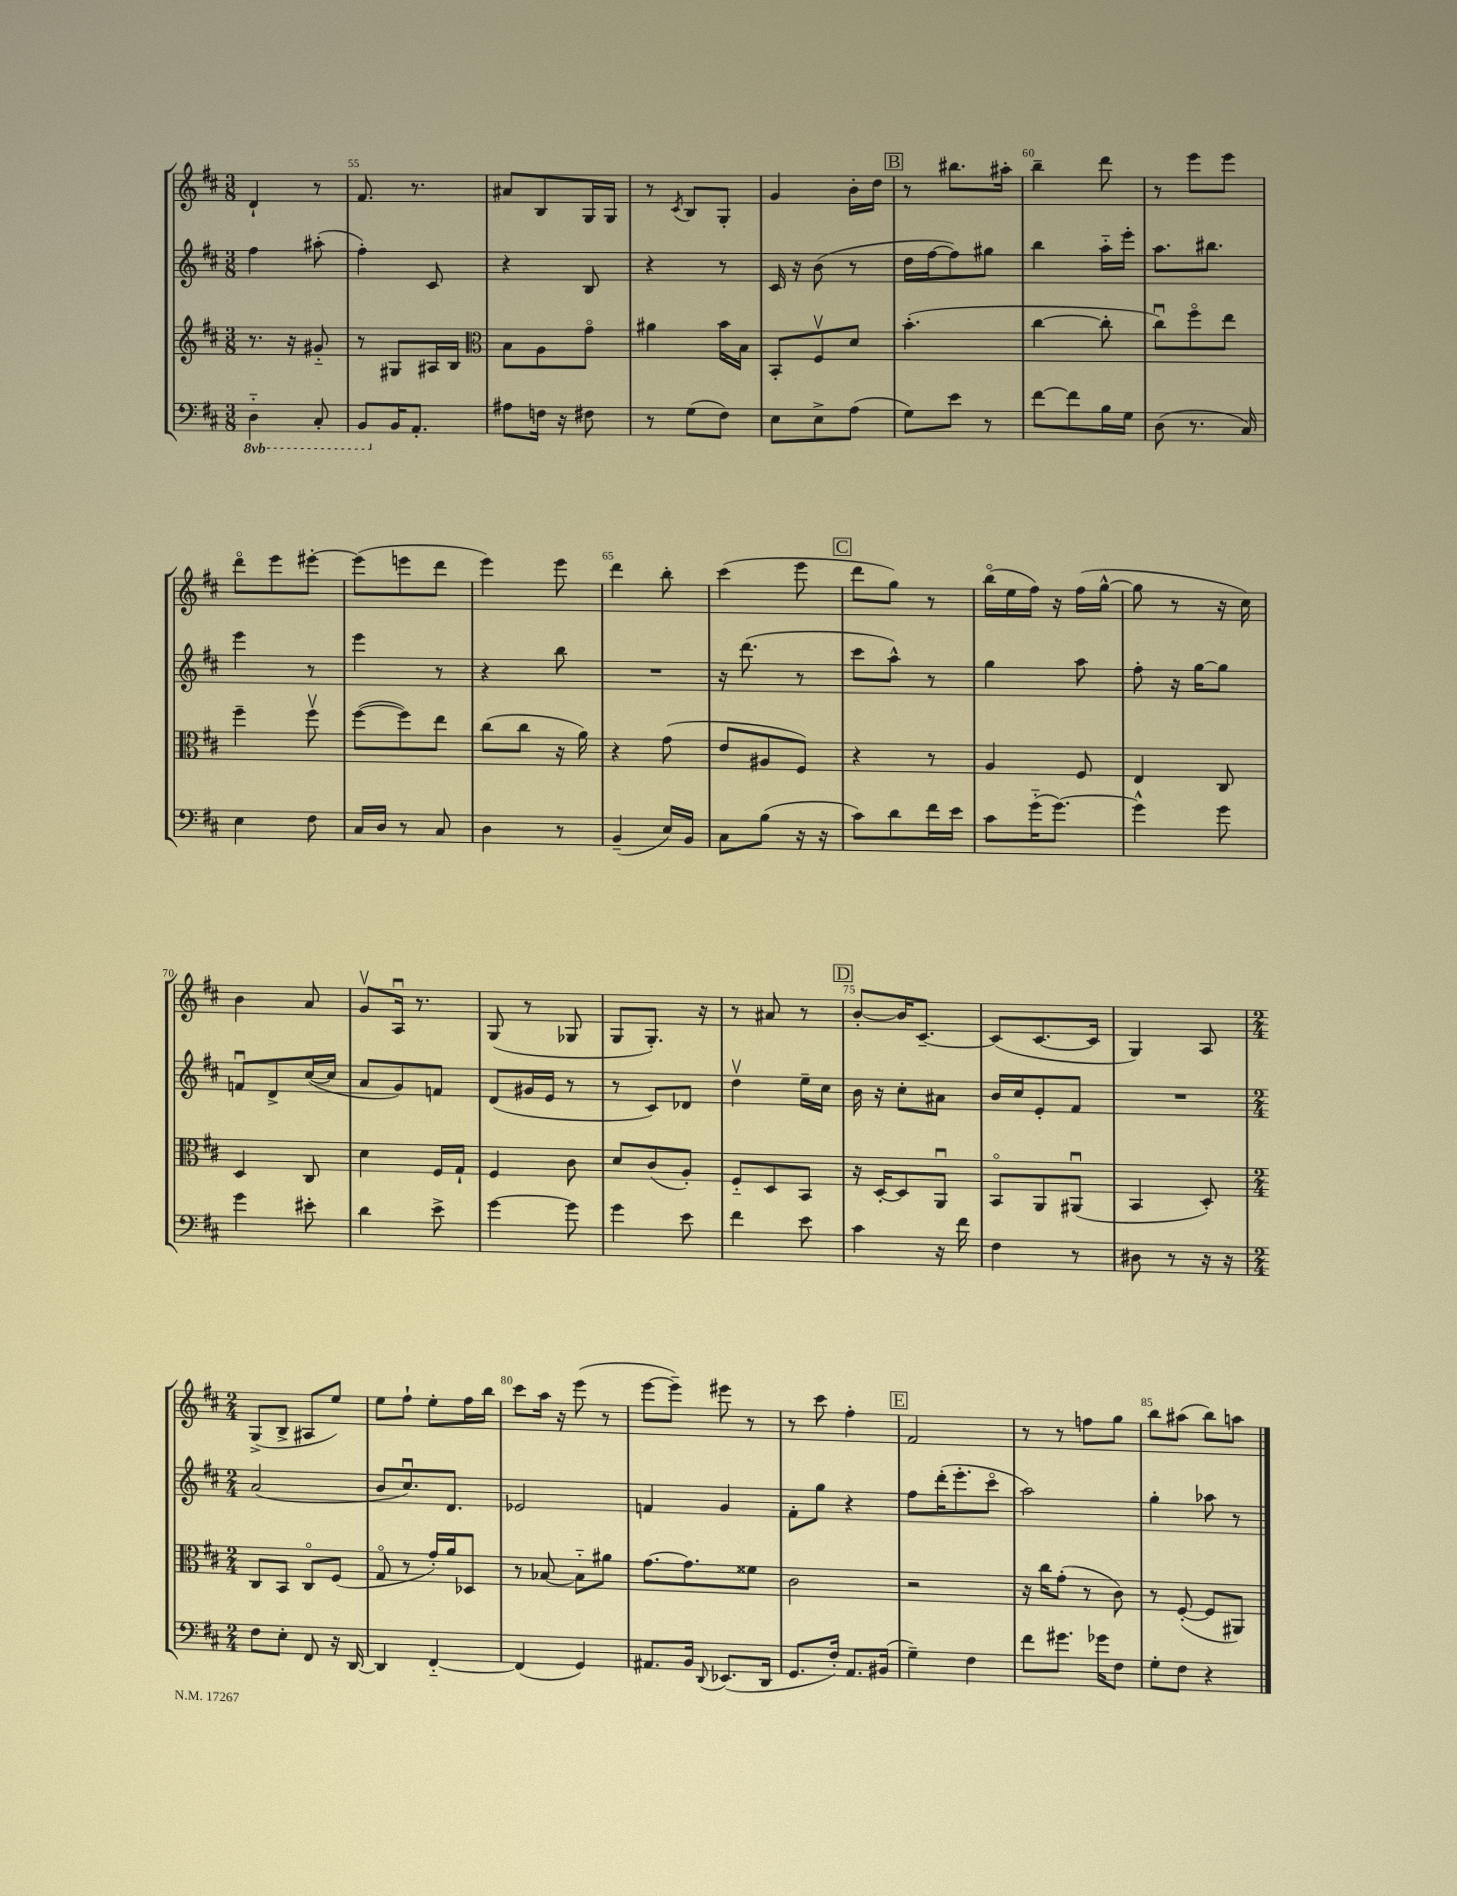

**kern	**kern	**kern	**kern
*part4	*part3	*part2	*part1
*staff4	*staff3	*staff2	*staff1
*clefF4	*clefG2	*clefG2	*clefG2
*k[f#c#]	*k[f#c#]	*k[f#c#]	*k[f#c#]
*M3/8	*M3/8	*M3/8	*M3/8
*8ba	*	*	*
=54	=54	=54	=54
4DD\	8.r	4ff#\	4d`/
.	16r	.	.
8CC#'/	8g#X/	(8aa#X'\	8r
=55	=55	=55	=55
8BBB/L	8r	4ff#'\)	8.f#/
*X8ba	*	*	*
16BB/K	8G#X/L	.	.
8.AA'/J	.	.	8.r
.	16A#X/L	8c#/	.
.	16B/JJ	.	.
=56	=56	=56	=56
*	*clefC3	*	*
8A#X\L	8B\L	4r	8a#X/L
16Fn\Jk	8A\	.	8B/
16r	.	.	.
8F#X\	8g\J	8B/	16G/L
.	.	.	16G/JJ
=57	=57	=57	=57
8r	4a#X\	4r	8r
.	.	.	8qc#/
(8G\L	.	.	8B/L
8F#\J)	16b\LL	8r	8G'/J
.	16B\JJ	.	.
=58	=58	=58	=58
8E\L	8BB'/L	16c#/	4g/
.	.	16r	.
8E^\	8F#v/	(8b\	.
(8A\J	8d/J	8r	16b'\LL
.	.	.	16dd\JJ
!!LO:REH:place=s1:t=B
=59	=59	=59	=59
8G\L)	(4.b'\	16dd\LL	8r
.	.	[16ff#\J	.
8e\J	.	8ff#\])	8.bb#X\L
8r	.	8gg#X\J	.
.	.	.	16aa#X'\Jk
=60	=60	=60	=60
[8f#\L	[4cc#\	4bb\	4bb~\
8f#\]	.	.	.
16B\L	8cc#'\]	16aa\LL	8ddd\
16G\JJ	.	16eee'\JJ	.
=61	=61	=61	=61
(8D\	8cc#u\L)	8.aa\L	8r
8.r	8ff#\	.	8eee\L
.	.	8.bb#X\J	.
.	8ee\J	.	8eee\J
16C#/)	.	.	.
!!LO:LB:g=z
=62	=62	=62	=62
4E\	4ff#~\	4eee\	8ddd\L
.	.	.	8eee\
8F#\	8ff#v\	8r	[8eee#X'\J
=63	=63	=63	=63
16C#/LL	([8ff#\L	4eee\	(8eee#\L]
16D/JJ	.	.	.
8r	8ff#\])	.	8eeen\
8C#/	8ee\J	8r	8ddd\J
=64	=64	=64	=64
4D\	(8cc#\L	4r	4eee\)
.	8cc#\J	.	.
8r	16r	8bb\	8eee\
.	16a\)	.	.
=65	=65	=65	=65
(4BB~/	4r	4.r	4ddd\
16E/LL)	(8g\	.	8bb'\
16BB/JJ	.	.	.
=66	=66	=66	=66
8C#\L	8e/L	16r	(4ccc#\
.	.	(8.ddd\	.
(8B\J	8A#X/	.	.
16r	8F#/J)	8r	8eee\
16r	.	.	.
!!LO:REH:place=s1:t=C
=67	=67	=67	=67
8c#\L)	4r	8ccc#\L	8ddd\L
8d\	.	8aa^^\J)	8gg\J)
16f#\L	8r	8r	8r
16e\JJ	.	.	.
=68	=68	=68	=68
8c#\L	4A/	4gg\	(16bb\LL
.	.	.	16ee\
(16g\K	.	.	16ff#\JJ)
[8.g\J)	.	.	16r
.	8F#/	8aa\	(16ff#\LL
.	.	.	[16gg^^\JJ
=69	=69	=69	=69
4g^^\]	4E/	8ff#'\	8gg\]
.	.	16r	8r
.	.	[16gg\KL	.
8g\	8C#/	8gg\J]	16r
.	.	.	16cc#\)
!!LO:LB:g=z
=70	=70	=70	=70
4g\	4D/	8fnu/L	4b\
.	.	8d^/	.
8e#X'\	8C#/	([16cc#/L	8a/
.	.	16cc#/JJ]	.
=71	=71	=71	=71
4d\	4d\	8a/L	8gv/L
.	.	8g/)	16Au/Jk
.	.	.	8.r
8e^\	16F#/LL	8fn/J	.
.	16G`/JJ	.	.
=72	=72	=72	=72
[4g\	4F#/	(8d/L	(8G/
.	.	16g#X/L	8r
.	.	16e/JJ	.
8g\]	8c#\	8r	8G-X/
=73	=73	=73	=73
4g\	8d/L	8r	8G/L
.	(8c#/	8c#/L)	8.G'/J)
8e\	8A'/J)	8d-X/J	.
.	.	.	16r
=74	=74	=74	=74
4f#\	8F#/L	4ddv\	8r
.	8D/	.	8a#X/
8e\	8BB/J	16ee~\LL	8r
.	.	16cc#\JJ	.
!!LO:REH:place=s1:t=D
=75	=75	=75	=75
4c#\	16r	16b\	[8b'/L
.	[16D'/KL	16r	.
.	8D/]	8cc#'\L	16b/K]
.	.	.	[8.c#~/J
16r	8AAu/J	8a#X\J	.
16f#\	.	.	.
=76	=76	=76	=76
4F#\	8BB/L	16b/LL	(8c#/L]
.	.	16cc#/J	.
.	8AA/	8e'/	[8.c#/
8r	(8AA#Xu/J	8f#/J	.
.	.	.	16c#/Jk]
=77	=77	=77	=77
8D#X\	4BB/	4.r	4G/)
8r	.	.	.
16r	8D'/)	.	8A/
16r	.	.	.
!!LO:LB:g=z
=78	=78	=78	=78
*M2/4	*M2/4	*M2/4	*M2/4
8F#\L	8C#/L	(2a/	(8G^/L
8E'\J	8BB/J	.	8B^/J
8FF#/	8C#/L	.	8A#X/L
16r	(8F#/J	.	8ee/J)
[16DD/	.	.	.
=79	=79	=79	=79
4DD/]	8G/	8b/L	8ee\L
.	8r	8.cc#u/)	8ff#`\J
[4FF#/	16g'/LL)	.	8ee'\L
.	16a/J	8.d/J	.
.	8D-X/J	.	16ff#\L
.	.	.	16bb\JJ
=80	=80	=80	=80
(4FF#/]	8r	2e-X/	8ccc#\L
.	[8B-X/	.	16aa\Jk
.	.	.	16r
4GG/)	8B-\L]	.	(8eee\
.	8a#X\J	.	8r
=81	=81	=81	=81
8.AA#X/L	[8.g\L	4fn/	[8eee\L
.	.	.	8eee~\J])
16BB/Jk	8.g\]	.	.
8qqDD/	.	.	.
(8.EE-X/L	.	4g/	8eee#X\
.	8f##X\J	.	8r
16DD/Jk	.	.	.
=82	=82	=82	=82
8.GG/L	2c#\	8f#'\L	8r
.	.	8gg\J	8ccc#\
16F#'/Jk)	.	.	.
8.AA/L	.	4r	4ff#'\
(16BB#X/Jk	.	.	.
!!LO:REH:place=s1:t=E
=83	=83	=83	=83
4G~\)	2r	8ff#\L	2f#/
.	.	(16ddd'\K	.
.	.	8.eee'\	.
4F#\	.	.	.
.	.	8ccc#\J	.
=84	=84	=84	=84
8f#\L	16r	2aa\)	8r
.	16cc#\KL	.	.
8.g#X\J	(8g'\J	.	8r
.	8r	.	8ffn\L
16g-X\KL	.	.	.
8F#\J	8c#\)	.	8gg\J
=85	=85	=85	=85
8G'\L	8r	4gg'\	8bb\L
8F#\J	([8F#'/	.	(8aa#X\J
4r	8F#/L]	8aa-X\	8bb\L)
.	8AA#X/J)	8r	8aan\J
==	==	==	==
*-	*-	*-	*-
